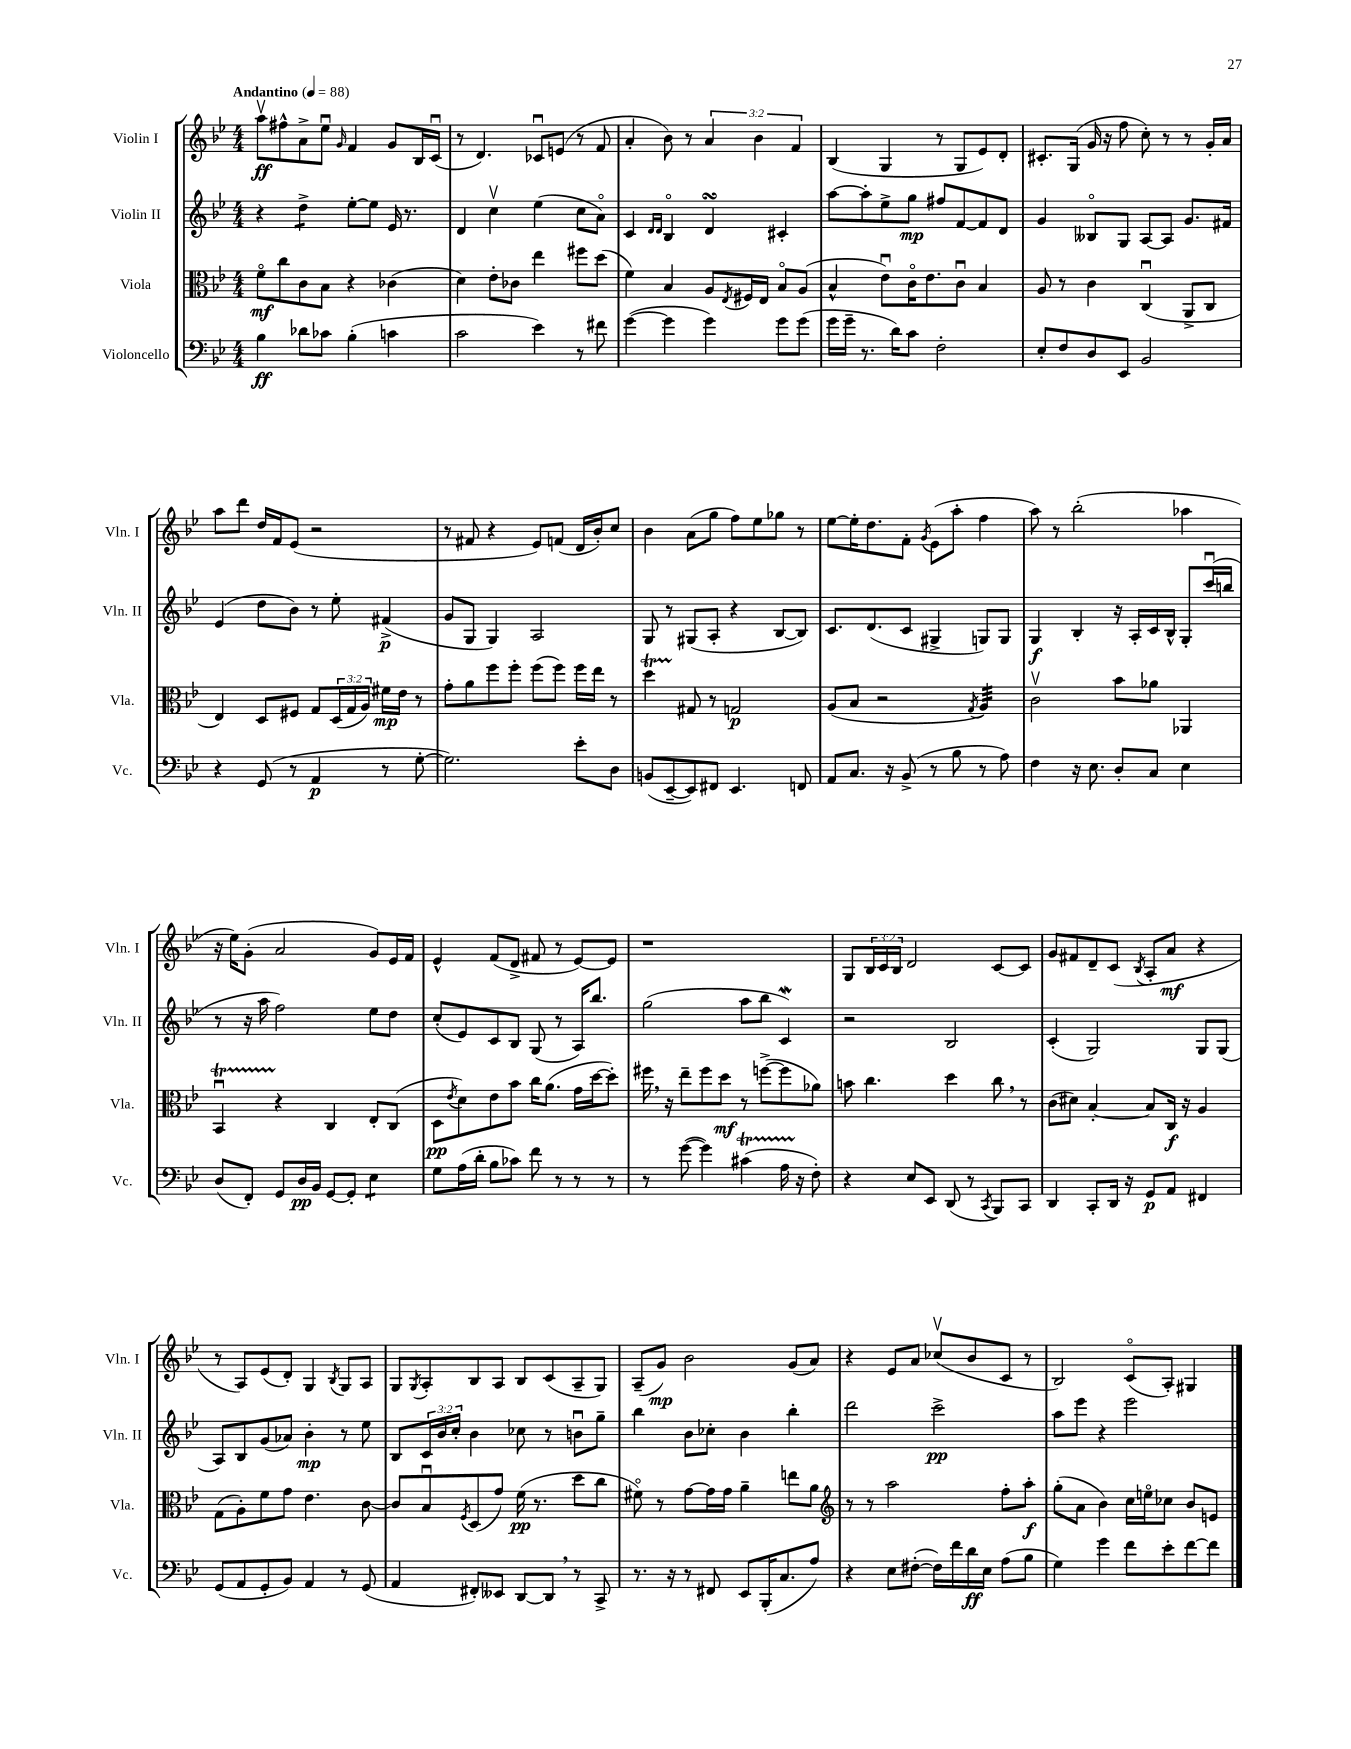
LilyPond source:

<<
\new StaffGroup <<
\new Staff = "s0" \with { instrumentName = "Violin I" shortInstrumentName = "Vln. I" } {
    \clef treble \key bes \major \numericTimeSignature \time 4/4 \override Staff.TupletNumber.text = #tuplet-number::calc-fraction-text \tempo "Andantino" 4 = 88
    a''8\upbow\ff fis''8-^ a'8-> ees''8\downbow \grace { g'16 } f'4 g'8 bes16 c'16\downbow( |
    r8 d'4.) ces'8\downbow e'8( r8 f'8 |
    a'4-. bes'8) r8 \tuplet 3/2 { a'4 bes'4 f'4 } |
    bes4( g4 r8 g8 ees'8) d'8-. |
    cis'8.-. g16( g'16 r16 f''8 c''8-.) r8 r8 g'16-. a'16 |
    a''8 d'''8 d''16 f'16 ees'8( r2 |
    r8 fis'8 r4 ees'8) f'8( d'16 bes'16-.) c''8 |
    bes'4 a'8( g''8 f''8) ees''8 ges''8 r8 |
    ees''8~ ees''16-. d''8. f'8-. \acciaccatura { g'8 } ees'8( a''8-. f''4 |
    a''8) r8 bes''2-.( aes''4 |
    r16 ees''16) g'8-.( a'2 g'8) ees'16 f'16 |
    ees'4-^ f'8( d'8-> fis'8 r8 ees'8~) ees'8 |
    r1 |
    g8 \tuplet 3/2 { bes16 c'16 bes16 } d'2 c'8~ c'8 |
    g'8 fis'8 d'8-- c'8( \acciaccatura { bes8 } a8-. a'8\mf r4 |
    r8 a8) ees'8( d'8-.) g4 \acciaccatura { bes8 } g8 a8 |
    g8 \acciaccatura { g8 } a8-. bes8 a8 bes8 c'8( a8-- g8) |
    a8--( g'8\mp) bes'2 g'8( a'8) |
    r4 ees'8 a'8 ces''8\upbow( bes'8 c'8 r8 |
    bes2) c'8\flageolet( a8-.) gis4 \bar "|." |
}
\new Staff = "s1" \with { instrumentName = "Violin II" shortInstrumentName = "Vln. II" } {
    \clef treble \key bes \major \numericTimeSignature \time 4/4 \override Staff.TupletNumber.text = #tuplet-number::calc-fraction-text
    r4 d''4:8-> ees''8~-. ees''8 ees'16 r8. |
    d'4 c''4\upbow ees''4( c''8 a'8\flageolet) |
    c'4 \grace { d'16 d'16 } bes4\flageolet d'4\turn cis'4-. |
    a''8~ a''8-. ees''8-> g''8\mp fis''8 f'8~ f'8 d'8 |
    g'4 beses8\flageolet g8 a8~ a8 g'8. fis'16 |
    ees'4( d''8 bes'8) r8 ees''8-. fis'4->\p( |
    g'8 g8 g4) a2 |
    g8 r8 gis8( a8-. r4 bes8~ bes8) |
    c'8. d'8.( c'8 gis4-> g8) g8 |
    g4\f bes4-. r16 a16-. c'16 bes16-^ g8-. c'''16\downbow( b''16 |
    r8 r16 a''16 f''2) ees''8 d''8 |
    c''8-.( ees'8) c'8 bes8 g8( r8 a16) bes''8. |
    g''2( a''8 bes''8 c'4\mordent) |
    r2 bes2 |
    c'4-.( g2) g8 g8( |
    a8) bes8 g'8( aes'8) bes'4-.\mp r8 ees''8 |
    bes8 \tuplet 3/2 { c'16 bes'16 c''16-. } bes'4 ces''8 r8 b'8\downbow g''8-- |
    bes''4 bes'8 ces''8-. bes'4 bes''4-. |
    d'''2 c'''2->\pp |
    a''8 ees'''8 r4 ees'''2 \bar "|." |
}
\new Staff = "s2" \with { instrumentName = "Viola" shortInstrumentName = "Vla." } {
    \clef alto \key bes \major \numericTimeSignature \time 4/4 \override Staff.TupletNumber.text = #tuplet-number::calc-fraction-text
    f'8\flageolet\mf c''8 c'8 bes8 r4 ces'4( |
    d'4) ees'8-. ces'8 ees''4 fis''8 d''8( |
    f'4) bes4 a8 \acciaccatura { ees8 } fis16 ees16 bes8\flageolet a8( |
    bes4-^ ees'8\downbow) c'16\flageolet ees'8. c'8\downbow bes4 |
    a8 r8 c'4 c4\downbow( a,8-> c8 |
    ees4) d8 fis8 g8 \tuplet 3/2 { d16( g16 a16) } fis'16\mp ees'16 r8 |
    g'8-. a'8 f''8 f''8-. f''8( f''8) f''16 ees''16 r8 |
    d''4\startTrillSpan gis8\stopTrillSpan r8 g2\p |
    a8( bes8 r2 \acciaccatura { g8 } a4:32) |
    c'2\upbow bes'8 aes'8 aes,4 |
    bes,4\downbow\startTrillSpan r4\stopTrillSpan c4 ees8-. c8( |
    d8\pp \acciaccatura { ees'8 } d'8) ees'8 bes'8 c''16 a'8.( g'16 d''16~ d''8-.) |
    fis''16 \breathe r16 ees''8-- fis''8 d''8\mf r8 f''8~->( f''8 aes'8) |
    b'8 c''4. d''4 c''8 \breathe r8 |
    c'8( dis'8) bes4~-. bes8 c16\f r16 a4 |
    g8( a8-.) f'8 g'8 ees'4. c'8~ |
    c'8 bes8\downbow \acciaccatura { f8 } d8( g'8) f'16\pp( r8. d''8 c''8 |
    fis'8\flageolet) r8 g'8~ g'16 g'16 a'4-- e''8 a'8 |
    \clef treble r8 r8 a''2 f''8-. a''8-.\f |
    g''8-.( a'8 bes'4) c''16 e''16\flageolet ces''8 bes'8 e'8 \bar "|." |
}
\new Staff = "s3" \with { instrumentName = "Violoncello" shortInstrumentName = "Vc." } {
    \clef bass \key bes \major \numericTimeSignature \time 4/4
    bes4\ff des'8 ces'8 bes4-.( c'4 |
    c'2 ees'4) r8 fis'8 |
    g'4~( g'4 g'4) g'8 g'8( |
    g'16 g'16-- r8. d'16) c'8 f2-. |
    ees8-. f8 d8 ees,8 bes,2 |
    r4 g,8( r8 a,4\p r8 g8~-. |
    g2.) ees'8-. d8 |
    b,8( ees,8~-- ees,8) fis,8 ees,4. f,8 |
    a,8 c8. r16 bes,8->( r8 bes8 r8 a8) |
    f4 r16 ees8. d8-. c8 ees4 |
    d8( f,8-.) g,8 d16\pp bes,16 g,8~ g,8-. ees4:8 |
    g8 a16( d'16-. bes8 ces'8) f'8 r8 r8 r8 |
    r8 g'8~( g'4) cis'4\startTrillSpan( a16 r16\stopTrillSpan f8-.) |
    r4 ees8 ees,8 d,8( r8 \acciaccatura { c,8 } bes,,8) c,8 |
    d,4 c,8-. d,16 r16 g,8\p a,8 fis,4 |
    g,8( a,8 g,8-. bes,8) a,4 r8 g,8( |
    a,4 fis,8-.) eeses,8 d,8~ d,8 \breathe r8 c,8-> |
    r8. r16 r8 fis,8 ees,8 bes,,16-.( c8. a8) |
    r4 ees8 fis8~-.( fis16) f'16 d'16\ff ees16 a8( bes8 |
    g4) g'4 f'8 ees'8-. f'8~ f'8 \bar "|." |
}
>>
>>
\layout { \context { \Score \remove "Bar_number_engraver" } }
